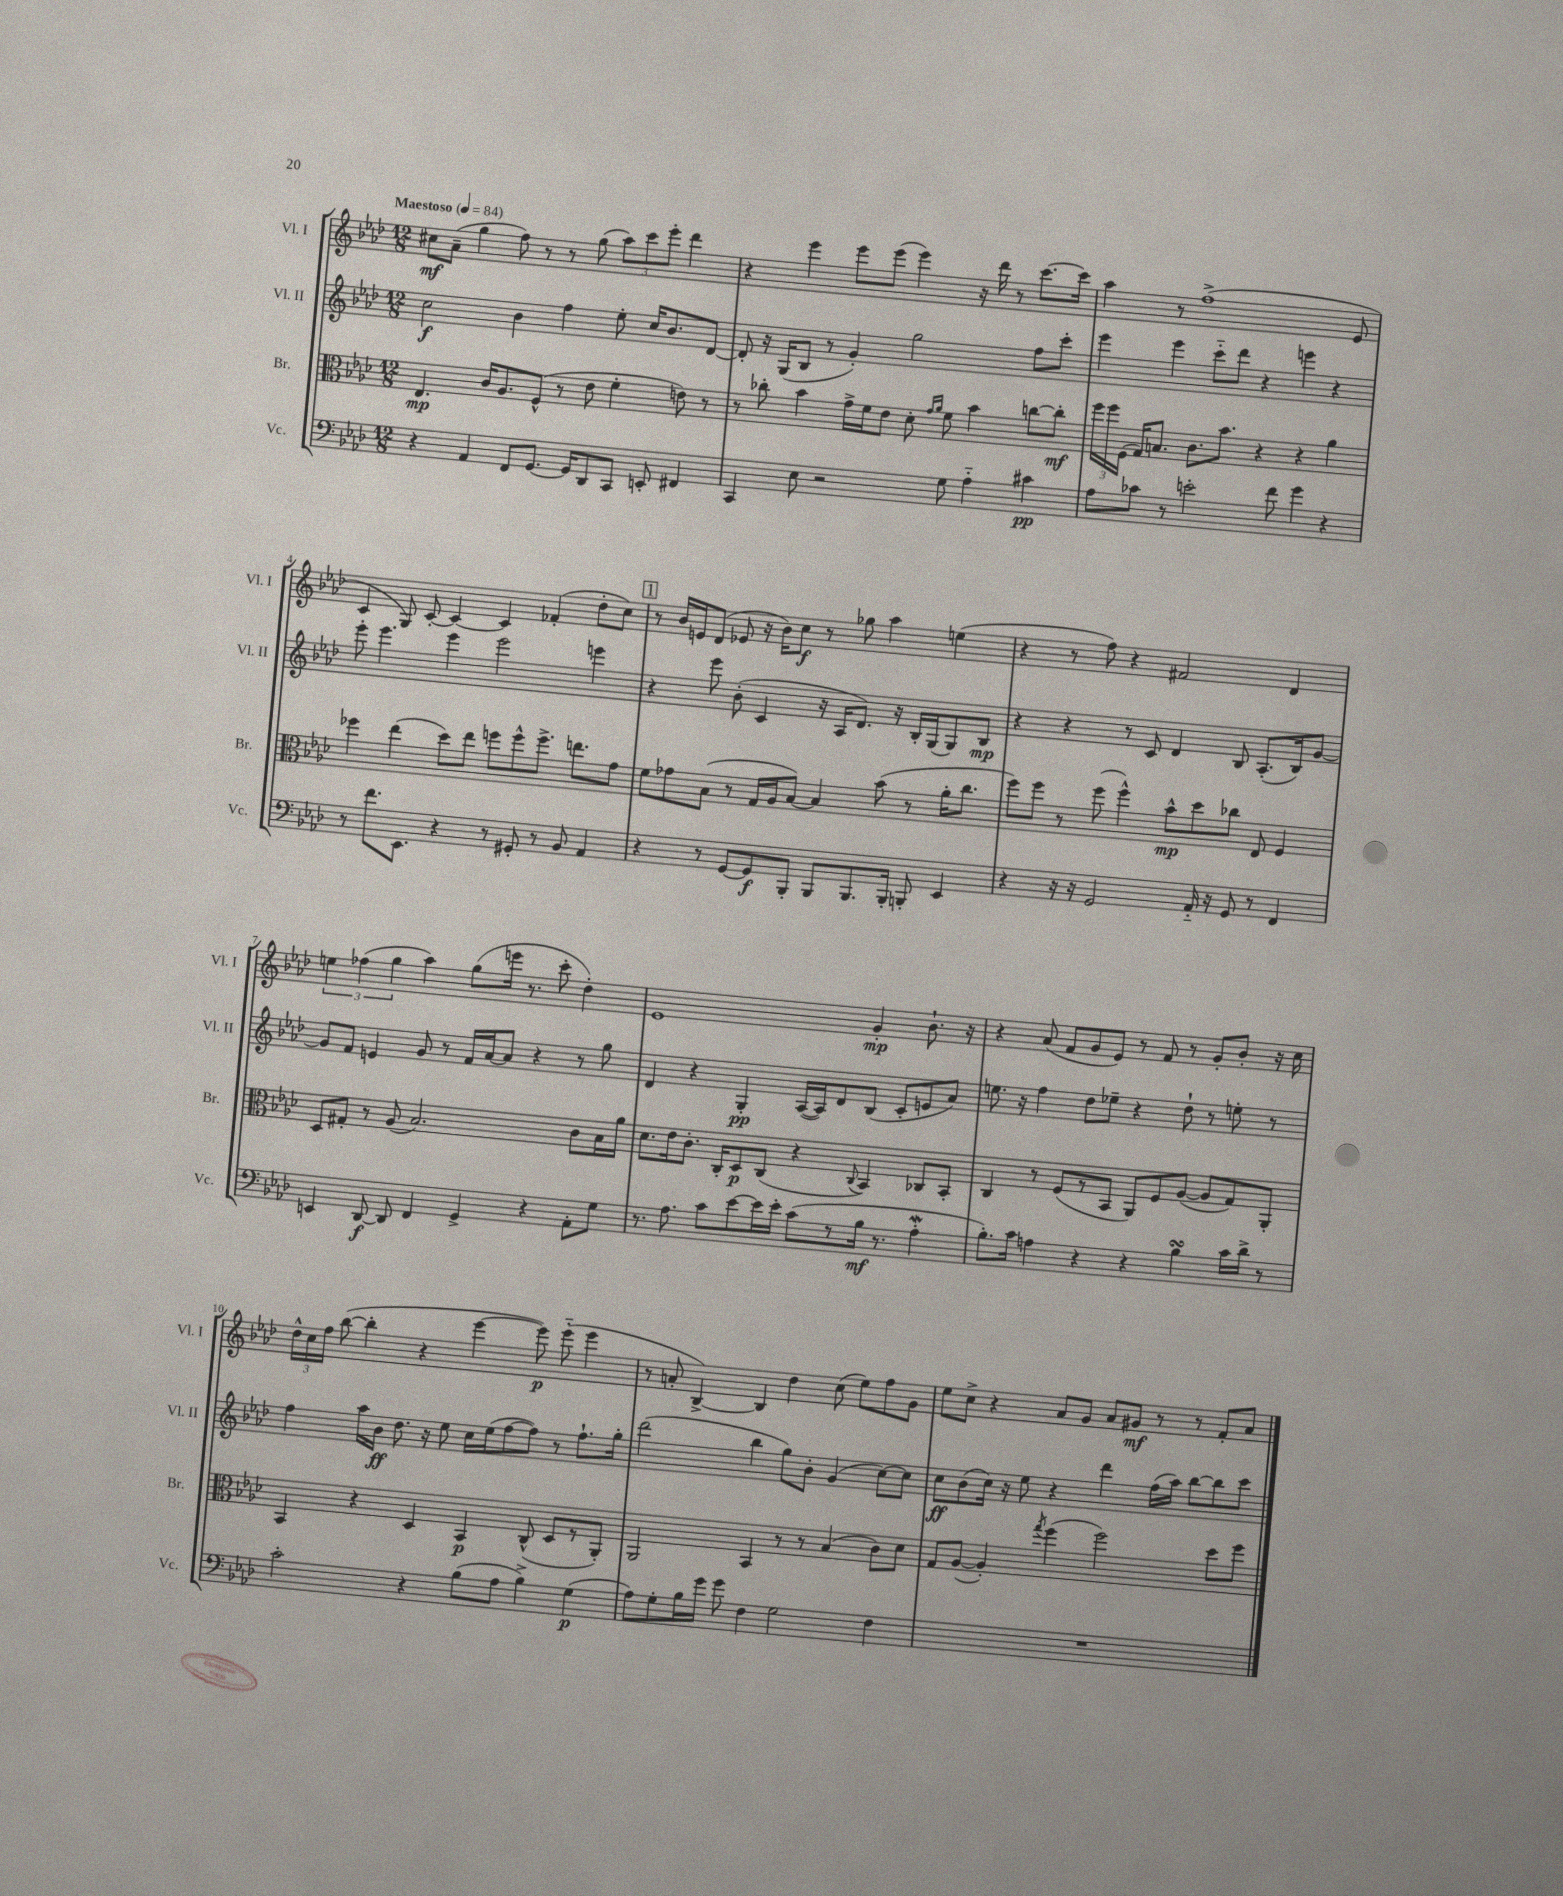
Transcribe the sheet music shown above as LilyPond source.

<<
\new StaffGroup <<
\new Staff = "s0" \with { instrumentName = "Vl. I" shortInstrumentName = "Vl. I" } {
    \clef treble \key aes \major \numericTimeSignature \time 12/8 \tempo "Maestoso" 4 = 84
    \autoBeamOff cis''8[\mf aes'8]--( g''4 f''8) r8 r8 g''8( \tuplet 3/2 { aes''8[) c'''8 ees'''8]-. } des'''4 |
    r4 ees'''4 ees'''8[ ees'''8]( ees'''4) r16 des'''16 r8 c'''8.[~ c'''16] |
    aes''4 r8 f''1->( ees'8 |
    c'4 g8) c'8~-. c'4~ c'4 fes'4-.( des''8[-. c''8]) |
    \mark \markup { \box "1" } r8 bes'16[ e'16 des'8]( ees'8 r16 bes'16[) c''8]\f r8 ges''8 aes''4 e''4( |
    r4 r8 f''8) r4 fis'2 des'4 |
    \tuplet 3/2 { e''4 fes''4( g''4 } aes''4) g''8[( e'''16] r8. c'''8-. des''4-.) |
    ees'1 g'4-.\mp bes'8.-! r16 |
    r4 aes'8( f'8[ g'8 ees'8]) r8 f'8 r8 g'8[-. bes'8]-. r16 c''16 |
    \tuplet 3/2 { des''16[-^ c''16 f''16] } bes''8~( bes''4-. r4 ees'''4~ ees'''8\p) ees'''8-_( ees'''4 |
    r8 a'8-. bes4~->) bes4 des''4 c''8( ees''8[) f''8 g'8] |
    ees''8[ c''8]-> r4 aes'8[ g'8] aes'8[ gis'8]\mf r8 r8 f'8[-. aes'8] \bar "|." |
}
\new Staff = "s1" \with { instrumentName = "Vl. II" shortInstrumentName = "Vl. II" } {
    \clef treble \key aes \major \numericTimeSignature \time 12/8
    \autoBeamOff c''2\f bes'4 f''4 ees''8-. c''16[ bes'8. des'8]~ |
    des'8-. r16 g16[( bes8] r8 g'4-.) g''2 f''8[ c'''8]-. |
    ees'''4 ees'''4 c'''8[-_ des'''8] r4 e'''4 r4 |
    ees'''8-. ees'''4. ees'''4 ees'''2 e'''4 |
    \mark \markup { \box "1" } r4 ees'''8 bes'8-.( c'4 r16 aes16[ des'8.]) r16 bes16[-. g16( g8) bes8]\mp |
    r4 r4 r8 c'8 des'4 bes8 aes8.[-.( bes16) g'8]~ |
    g'8[ f'8] e'4 g'8 r8 f'16[ aes'16~ aes'8] r4 r8 g''8 |
    des'4 r4 g4-.\pp aes16[~( aes16) des'8 bes8]( c'8[-. e'8 aes'8]) |
    e''8. r16 f''4 des''8[ ees''8]-- r4 des''8-! r8 e''8-. r8 |
    f''4 aes''16[ bes'16]\ff des''8. r16 ees''8 c''16[ ees''16( f''8~ f''8]) r8 f''8.[-! g''16]-. |
    des'''2( bes''4 g''8[) bes'8]-. g'4( c''8[~) c''8] |
    c''8[\ff bes'8( c''16]) r16 ees''8 r4 des'''4 f''16[( aes''16]) bes''8[~ bes''8 c'''8] \bar "|." |
}
\new Staff = "s2" \with { instrumentName = "Br." shortInstrumentName = "Br." } {
    \clef alto \key aes \major \numericTimeSignature \time 12/8
    \autoBeamOff ees4.\mp c'16[ aes8. f8]-^( r8 ees'8 f'4-. e'8) r8 |
    r8 ces''8-. bes'4 g'16[-> f'16 ees'8] des'8-. \grace { g'16[ aes'16] } f'8 bes'4 c''8[~ c''8]-.\mf |
    \tuplet 3/2 { f''16[ f''16 f16]( } g16[) b8.] c'8.[ bes'8.] r4 r4 aes'4 |
    fes''4 ees''4( des''8[) ees''8] f''8[ f''8-^ f''8.]-> e''8.[ g'8] |
    \mark \markup { \box "1" } f'8[ ges'8 bes8]( r8 g16[ aes16 bes8]~) bes4 bes'8( r8 aes'16[-. c''8.] |
    f''8[) f''8] r8 f''8( f''4-^) bes'8[-^\mp des''8 ces''8] ees8 f4 |
    des8[ gis8]-. r8 aes8( bes2.) c'8[ bes16 aes'16] |
    des'8.[ ees'16 c'8.]-. c16[-. des8\p c8]( r4 \appoggiatura { c8 } bes,4) ces8[ bes,8]-. |
    c4 r8 f8[( r8 bes,8] aes,8[) f8 aes8]~( aes8[ g8) aes,8]-. |
    bes,4 r4 des4 bes,4\p c8-^( des8[ r8 aes,8]-.) |
    aes,2 bes,4 r8 r8 bes4( c'8[) des'8] |
    g8[ aes8]~( aes4-.) \acciaccatura { g''8 } f''4( f''2) des''8[ f''8] \bar "|." |
}
\new Staff = "s3" \with { instrumentName = "Vc." shortInstrumentName = "Vc." } {
    \clef bass \key aes \major \numericTimeSignature \time 12/8
    \autoBeamOff r4 aes,4 f,8[ g,8.]~ g,16[ des,8 c,8] e,8-. fis,4 |
    c,4 ees8 r2 g8 aes4-_ cis'4\pp |
    aes8[ ces'8] r8 e'2-. f'8 g'4 r4 |
    r8 f'8.[ ees,8.] r4 r8 gis,8-. r8 bes,8 aes,4 |
    \mark \markup { \box "1" } r4 r8 g,8[~ g,8\f bes,,8]-. bes,,8[ bes,,8. bes,,16]-. b,,8-. ees,4 |
    r4 r16 r16 g,2 aes,16-_ r16 g,8 r8 f,4 |
    e,4 des,8~\f des,8 f,4 g,4-> r4 aes,8[-. g8] |
    r8. aes8. c'8[ ees'8~ ees'16 ees'16]-. c'8[( r8 bes16]\mf r8. aes4-.\mordent |
    bes8.[-.) c'16] a4 r4 r4 bes4\turn c'16[ des'16]-> r8 |
    c'2-. r4 bes8[( aes8] bes4->) g4\p( |
    aes8[) g8-. bes16 g'16] g'8 f4 g2 f4 |
    R1. \bar "|." |
}
>>
>>
